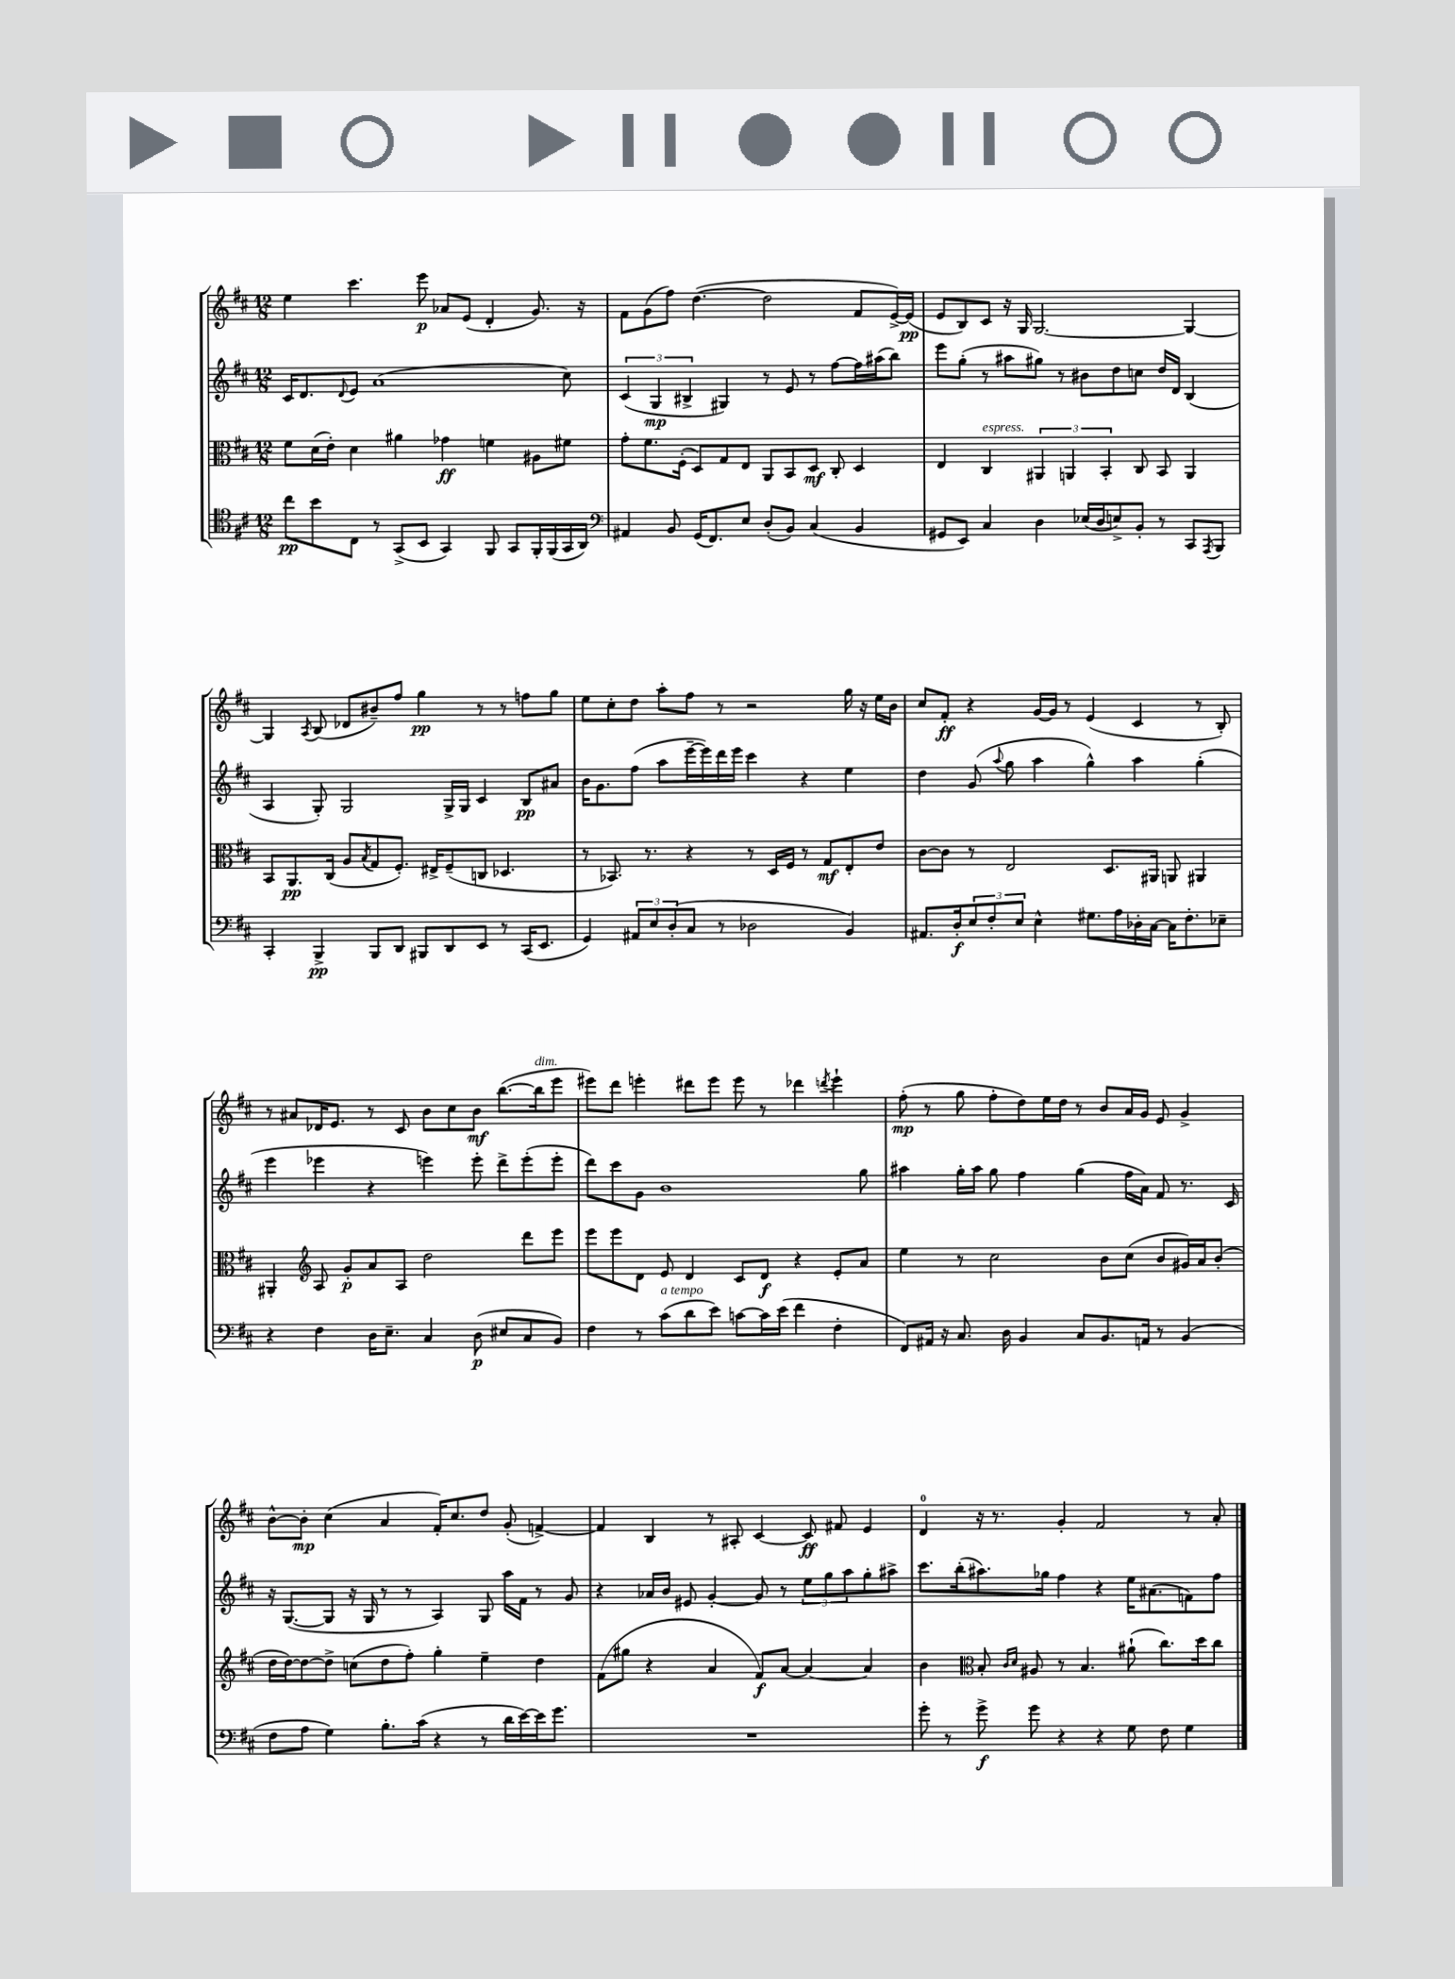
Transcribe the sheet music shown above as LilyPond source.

<<
\new StaffGroup <<
\new Staff = "s0" {
    \clef treble \key d \major \numericTimeSignature \time 12/8
    e''4 cis'''4. e'''8\p aes'8 e'8( d'4-. g'8.) r16 |
    fis'8 g'8( fis''8) d''4.~( d''2 fis'8 e'16~->) e'16\pp( |
    e'8 b8) cis'8 r16 g16 g2.~ g4~ |
    g4 \acciaccatura { a8 } b8( des'8 bis'8--) fis''8 g''4\pp r8 r8 f''8 g''8 |
    e''8 cis''8-. d''8 a''8-. fis''8 r8 r2 g''16 r16 e''16 b'16 |
    cis''8 fis'8-.\ff r4 g'16~ g'16 r8 e'4( cis'4 r8 b8-.) |
    r8 ais'8 des'16 e'8. r8 cis'8 b'8 cis''8 b'8\mf b''8.~( b''16^\markup { \italic "dim." } e'''8 |
    eis'''8) d'''8 e'''4-. dis'''8 e'''8 e'''8 r8 des'''4 \acciaccatura { d'''8 } e'''4-! |
    fis''8-.\mp( r8 g''8 fis''8-. d''8) e''16 d''16 r8 b'8 a'16 g'16 e'8 g'4-> |
    b'8~-^ b'8-.\mp cis''4( a'4 fis'16-.) cis''8. d''8 g'8-.( f'4~->) |
    f'4 b4 r8 ais8-. cis'4~ cis'8\ff fis'8 e'4 |
    d'4-0 r16 r8. g'4-. fis'2 r8 a'8-. \bar "|." |
}
\new Staff = "s1" {
    \clef treble \key d \major \numericTimeSignature \time 12/8
    cis'16 d'8. \appoggiatura { d'8 } e'8 a'1( cis''8) |
    \tuplet 3/2 { cis'4( g4\mp bis4-> } gis4) r8 e'8 r8 fis''8~ fis''16 ais''16( b''8) |
    e'''8 g''8-.( r8 ais''8 gis''8) r8 bis'8 d''8 c''8 d''16 d'16 b4( |
    a4 g8-.) g2 g16-> g16 cis'4 b8\pp ais'8 |
    b'16 g'8. fis''8( a''8 e'''16~-- e'''16) d'''16 e'''16 cis'''4 r4 e''4 |
    d''4 g'8( \appoggiatura { a''8 } g''8 a''4 g''4-^) a''4 g''4-.( |
    e'''4 ees'''4 r4 e'''4) e'''8-. d'''8-> e'''8-.( e'''8-. |
    d'''8) cis'''8 g'8 b'1 g''8 |
    ais''4 g''16-. ais''16 g''8 fis''4 g''4( fis''16 a'16) fis'8 r8. cis'16 |
    r16 g8.~( g8 r16 g16 r8 r8 a4) g8 a''16 fis'16 r8 g'8 |
    r4 aes'16 b'16 eis'8 g'4~-. g'8 r8 \tuplet 3/2 { e''8 g''8 a''8 } g''8-. ais''8-> |
    cis'''8. b''16-.( ais''8.) ges''16 fis''4 r4 e''16 ais'8.( f'8) fis''8 \bar "|." |
}
\new Staff = "s2" {
    \clef alto \key d \major \numericTimeSignature \time 12/8
    fis'8 d'16( e'16-.) d'4 ais'4 ges'4\ff f'4 ais8 fis'8 |
    g'8-. fis'8. fis16-.( d8) g8 e8 a,8 b,8 d8\mf cis8-. d4 |
    e4 cis4^\markup { \italic "espress." } \tuplet 3/2 { ais,4 a,4 b,4-. } cis8 b,8 a,4 |
    b,8 a,8.\pp cis16( a8 \acciaccatura { b8 } g8 fis8.-.) eis16-> fis8--( c8 des4. |
    r8 bes,8.) r8. r4 r8 d16 fis16 r8 g8\mf e8-. e'8 |
    cis'8~ cis'8 r8 e2 d8. ais,16 a,8 ais,4 |
    ais,4-. \clef treble a8 g'8-.\p a'8 a8 d''2 d'''8 e'''8 |
    e'''8 e'''8 d'8 e'8 d'4 cis'8 d'8\f r4 e'8-. a'8 |
    e''4 r8 cis''2 b'8 cis''8( b'8 gis'16) a'16 b'8-.( |
    d''16 d''16~) d''8~ d''8-> c''8( d''8 fis''8-.) g''4-. e''4-- d''4 |
    fis'8( gis''8 r4 a'4 fis'8\f) a'8~ a'4~ a'4 |
    b'4 \clef alto b8-. \grace { cis'16 d'16 } ais8 r8 b4. ais'8-!( cis''8.) d''16 cis''8 \bar "|." |
}
\new Staff = "s3" {
    \clef tenor \key d \major \numericTimeSignature \time 12/8
    cis''8\pp b'8 cis8 r8 g,8->( b,8 g,4) fis,8 g,8 fis,16-. fis,16( g,16 a,16) |
    \clef bass ais,4 b,8 g,16( fis,8.) e8 d8-.( b,8) cis4( b,4 |
    gis,8 e,8) cis4 d4 ees16( d16 e8->) b,8-. r8 cis,8 \acciaccatura { a,,8 } b,,8 |
    cis,4-. b,,4->\pp b,,8 d,8 bis,,8 d,8 e,8 r8 cis,16( e,8. |
    g,4) \tuplet 3/2 { ais,8 e8 d8-.( } cis8 r8 des2 b,4) |
    ais,8. d16-.\f \tuplet 3/2 { e8 fis8-. e8 } e4-^ gis8. a16 des16-. cis16~ cis16 fis8.-. ees8-- |
    r4 fis4 d16 e8.-- cis4 d8\p( eis8 cis8 b,8) |
    fis4 r8 cis'8^\markup { \italic "a tempo" }( d'8 e'8) c'8~ c'16 e'16( fis'4 fis4-. |
    fis,8) ais,16 r16 cis8. d16 b,4 cis8 b,8. a,16 r8 b,4( |
    fis8 a8 g4) b8.-. cis'16( r4 r8 d'16 e'16~) e'16 g'8. |
    R1. |
    g'8-. r8 g'8->\f g'8 r4 r4 g8 fis8 g4 \bar "|." |
}
>>
>>
\layout { \context { \Score \remove "Bar_number_engraver" } }
